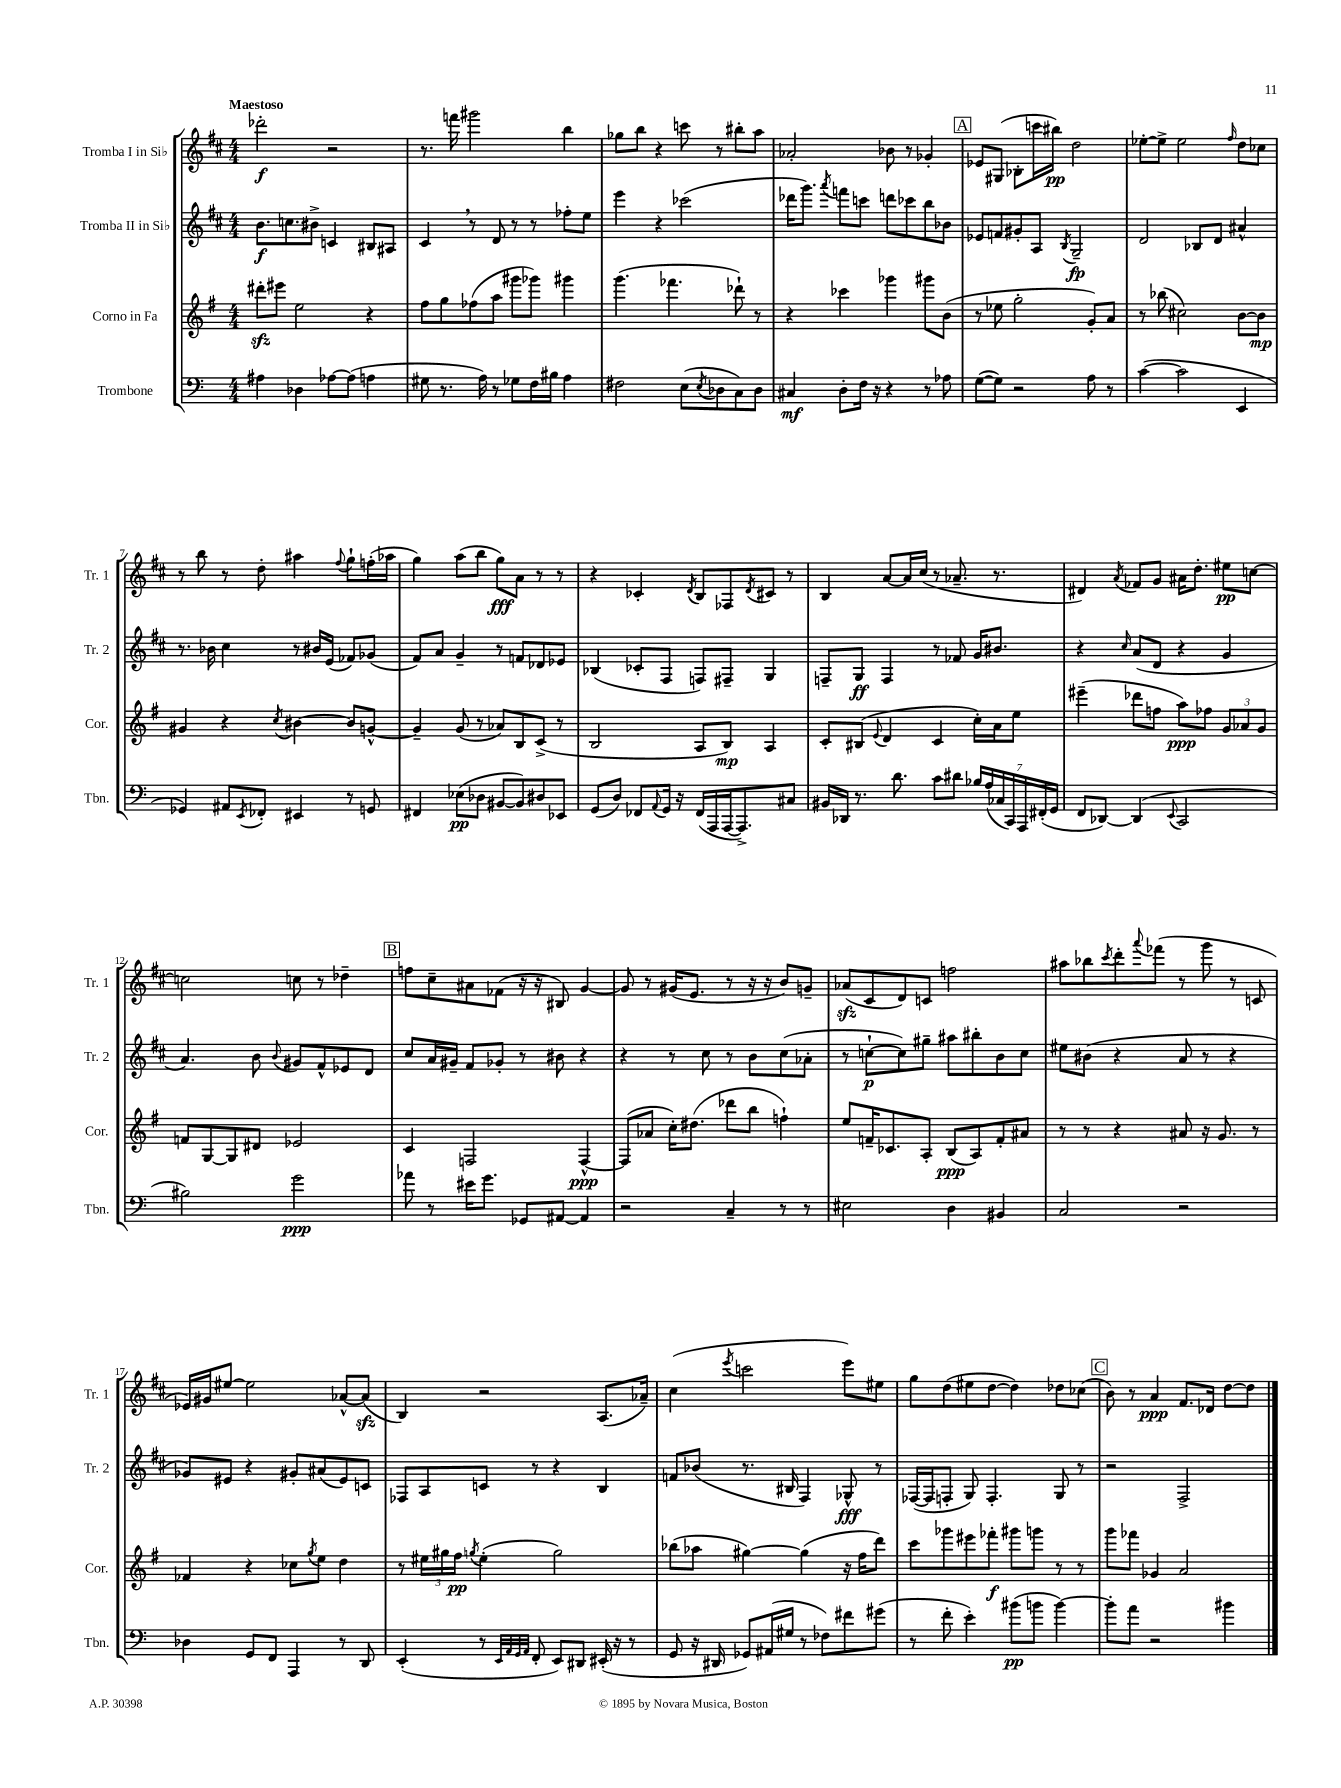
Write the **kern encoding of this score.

**kern	**kern	**kern	**kern
*staff4	*staff3	*staff2	*staff1
*clefF4	*clefG2	*clefG2	*clefG2
*k[]	*k[f#]	*k[f#c#]	*k[f#c#]
*M4/4	*M4/4	*M4/4	*M4/4
4A#	8ddd#'	8.b	2ddd-'
.	8eee#	.	.
.	.	8.cc	.
4D-	2ee	.	.
.	.	8b#^	.
[8A-	.	4c	2r
(8A-]	.	.	.
4A	4r	8B#	.
.	.	8A#	.
=	=	=	=
8G#	8ff#	4c#	8.r
8.r	8gg	.	.
.	.	.	16fff
.	(8ff-	8r	2ggg#
16A)	.	.	.
8r	8aa	8d	.
8G-	8ggg#	8r	.
16F	8ggg-)	8r	.
16B#	.	.	.
4A	4ggg#	8ff-'	4bb
.	.	8ee	.
=	=	=	=
2F#	(4.ggg	4eee	8gg-
.	.	.	8bb
.	.	4r	4r
.	4.fff-	.	.
(8E	.	(2ccc-	8ccc
8qE	.	.	.
8D-	.	.	8r
8C)	8ddd-`)	.	8bb#'
8D-	8r	.	8aa
=	=	=	=
4C#	4r	16ddd-	2a-'
.	.	8.ggg)	.
.	.	8qaaa	.
8D'	4ccc-	8fff	.
16F	.	8ccc	.
16r	.	.	.
4r	4ggg-	8ddd	8b-
.	.	8ccc-	8r
8r	8ggg#	8bb	4g-'
8A-	(8b	8b-	.
=	=	=	=
([8G	8r	8e-	8e-
8G])	8ee-	8f	(8G#
2r	2gg'	8g#'	8B-'
.	.	8A	16ccc
.	.	.	16bb#)
.	.	8qB	.
.	.	2G~	2dd
8A	8g')	.	.
8r	8a	.	.
=	=	=	=
([4c	8r	2d	[8ee-'
.	(8bb-	.	8ee-^]
2c]	2cc#)	.	2ee-
.	.	8B-	.
.	.	8d	.
.	.	.	16qqff#
4EE	[8b	4a#^^	8dd
.	8b]	.	8cc-
=	=	=	=
4GG-)	4g#	8.r	8r
.	.	.	8bb
.	.	16b-	.
8AA#	4r	4cc#	8r
8qEE	.	.	.
8FF-'	.	.	8dd'
.	8qcc	.	.
4EE#	[4b#	8r	4aa#
.	.	16b#	.
.	.	(16e	.
.	.	.	8qqff#
8r	8b#]	8f-)	8gg`
8GG	[8g^^	(8g-	(16ff'
.	.	.	16aa-
=	=	=	=
4FF#	4g~]	8f#)	4gg)
.	.	8a	.
(8E-	(8g	4g~	(8aa
8D-	8r	.	8bb
[8BB#	8a-)	8r	8gg)
8BB#])	8B	8f	8a
8D#	(8c^	8d-	8r
8EE-	8r	8e-	8r
=	=	=	=
(8GG	2B	(4B-	4r
8D)	.	.	.
8FF-	.	8c-'	4c-'
8qqAA	.	.	.
16GG	.	8F#	.
16r	.	.	.
.	.	.	8qd
(16FF-	8A	8F)	8B
16AAA	.	.	.
[16AAA	8B)	8F#~	8F-
8.AAA^])	.	.	.
.	.	.	8qd
.	4A	4G	8c#
8C#	.	.	8r
=	=	=	=
16BB#	8c'	8F~	4B
16DD-	.	.	.
8.r	(8B#	8G	.
.	8qqe	.	.
.	4d	4F	[8a
8.d	.	.	.
.	.	.	16a]
.	.	.	(16cc#
8c	4c	8r	8r
8d#	.	8f-	8.a-~
28B-	16cc')	16g	.
(28A	.	.	.
.	16a	8.b#	8.r
28C-	.	.	.
28CC)	.	.	.
.	8ee	.	.
28AAA	.	.	.
(28FF#'	.	.	.
28GG	.	.	.
=	=	=	=
8FF	(4eee#~	4r	4d#)
[8DD-)	.	.	.
.	.	16qqcc#	8qa
(4DD-]	8ddd-	(8a	8f-
.	8ff	8d	8g
8qqEE	.	.	.
2CC	8aa)	4r	16a#
.	.	.	8.dd'
.	8ff-	.	.
.	12g	4g	8ee#
.	12a-	.	.
.	.	.	[8cc
.	12g	.	.
=	=	=	=
2B#)	8f	4.a)	2cc]
.	[8G	.	.
.	8G]	.	.
.	8d#	8b	.
.	.	8qqb	.
2g	2e-	8g#	8cc
.	.	8f#^^	8r
.	.	8e-	4dd-~
.	.	8d	.
=	=	=	=
8a-	4c	8cc#	8ff
8r	.	16a	8cc#~
.	.	16g#~	.
16e#	2F	8f#	8a#
8.g	.	.	.
.	.	8g-'	(8f-
8GG-	.	8r	16r
.	.	.	16r
[8AA#	.	8b#	8B#)
4AA#]	[4F^^	4r	[4g
=	=	=	=
2r	(8F]	4r	8g]
.	8a-	.	8r
.	16cc')	8r	(16g#
.	(8.dd#	.	8.e
.	.	8cc#	.
4C~	8ddd-	8r	8r
.	8bb	8b	16r
.	.	.	16r
8r	4ff`)	(8cc#	8b)
8r	.	8a-'	8g~
=	=	=	=
2E#	8ee	8r	(8a-
.	16f~	[8cc`	8c#
.	8.c-	.	.
.	.	8cc])	8d)
.	8A'	8gg#~	8c
4D	(8B	8aa#	2ff
.	8A)	8bb#'	.
4BB#	8f'	8b	.
.	8a#	8cc	.
=	=	=	=
2C	8r	8ee#	8aa#
.	8r	(8b#	8bb-
.	.	.	8qccc#
.	4r	4r	8ddd'
.	.	.	8qqaaa
.	.	.	(8fff-
2r	8a#	8a	8r
.	16r	8r	8ggg
.	8.g	.	.
.	.	4r	8r
.	8r	.	8c
=	=	=	=
4D-	4f-	8g-)	16e-)
.	.	.	16g#
.	.	8e#	[8ee#
8GG	4r	4r	2ee#]
8FF	.	.	.
4AAA	8cc-	8g#'	.
.	8qgg	.	.
.	8ee	(8a#	.
8r	4dd	8e#)	[8a-^^
8DD	.	8c	(8a-]
=	=	=	=
(4EE'	8r	8F-	4B)
.	24ee#	8A	.
.	24gg#	.	.
.	24ff#	.	.
.	8qgg	.	.
8r	(4ee#'	8c	2r
32qqEE	.	.	.
32qqAA	.	.	.
32qqGG	.	.	.
32qqAA	.	.	.
8FF'	.	8r	.
8EE)	2gg)	4r	.
8DD#	.	.	.
(16EE#'	.	4B	(8.A
16r	.	.	.
8r	.	.	.
.	.	.	16a-~)
=	=	=	=
8GG	(8bb-	8f	(4cc#
16r	8aa-	(8b-	.
16DD#	.	.	.
.	.	.	8qeee
8GG-)	[4gg#)	8.r	2ccc
(16AA#	.	.	.
16G#	.	16B#	.
8r	(4gg#]	4F#)	.
8F-)	.	.	.
8f#	16r	8G-^^	8eee)
.	16ff#	.	.
(8g#	8ddd)	8r	8ee#
=	=	=	=
8r	8ccc	([16F-	8gg
.	.	16F-]	.
8f'	8ggg-	8F'	(8dd
4e')	8eee#	8G)	8ee#
.	8fff-'	4.F'	[8dd
(8b#	8ggg#	.	4dd])
8b	8ggg	.	.
[4b)	8r	8G	8dd-
.	8r	8r	(8cc-
=	=	=	=
8b']	8ggg	2r	8b)
8a	8fff-	.	8r
2r	4g-	.	4a
.	2a	2F#^	8.f#
.	.	.	16d-
4b#	.	.	[8dd
.	.	.	8dd]
==	==	==	==
*-	*-	*-	*-
